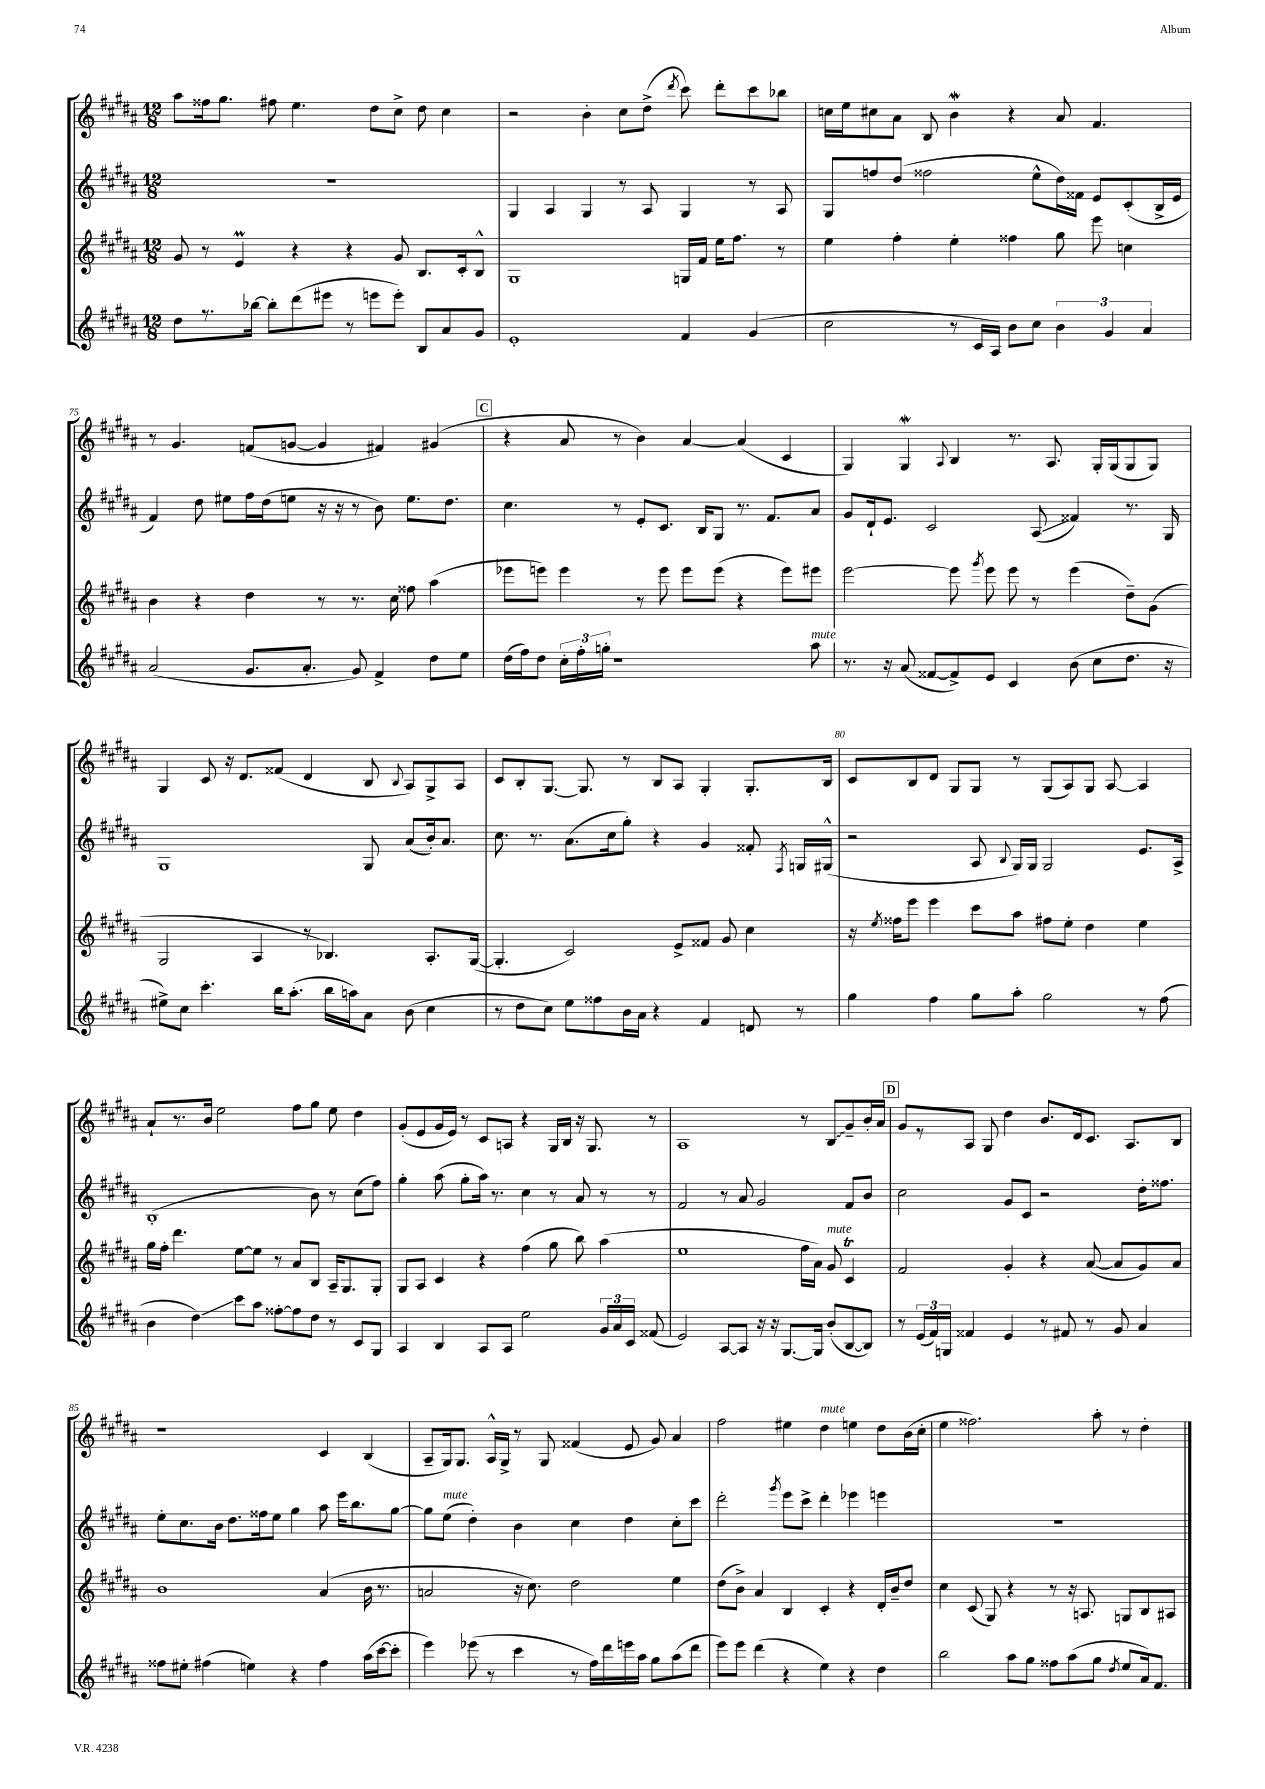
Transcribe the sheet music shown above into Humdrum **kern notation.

**kern	**kern	**kern	**kern
*staff4	*staff3	*staff2	*staff1
*clefG2	*clefG2	*clefG2	*clefG2
*k[f#c#g#d#a#]	*k[f#c#g#d#a#]	*k[f#c#g#d#a#]	*k[f#c#g#d#a#]
*M12/8	*M12/8	*M12/8	*M12/8
8dd#	8g#	1.r	8aa#
8.r	8r	.	16ff##
.	.	.	8.gg#
.	4e	.	.
[16bb-	.	.	.
8bb-']	.	.	8ff#
(8ddd#	4r	.	4.ee
8eee#	.	.	.
8r	4r	.	.
8eee	.	.	8dd#
8eee')	8g#	.	8cc#^
8B	8.B	.	8dd#
8a#	.	.	4cc#
.	16c#'	.	.
8g#	8B^^	.	.
=	=	=	=
1e'	1G#	4G#	2r
.	.	4A#	.
.	.	4G#	4b'
.	.	8r	8cc#
.	.	8A#	(8dd#^
.	.	.	8qddd#
4f#	16G	4G#	8ccc#)
.	16f#	.	.
.	16ee	.	8ddd#'
.	8.ff#	.	.
(4g#	.	8r	8ccc#
.	8r	8A#	8bb-
=	=	=	=
2cc#	4ee	8G#	16cc
.	.	.	16ee
.	.	8ff	8cc#
.	4ff#'	(8dd#	8a#
.	.	2ff##	8B
8r	4ee'	.	4b
16c#	.	.	.
16A#)	.	.	.
8b	4ff##	.	4r
8cc#	.	8ee^^	.
6b	8gg#	16dd#)	8a#
.	.	16f##	.
.	8eee	8e	4.f#
6g#	.	.	.
.	4cc	(8c#'	.
6a#	.	.	.
.	.	16B^	.
.	.	16e	.
=	=	=	=
(2a#	4b	4f#)	8r
.	.	.	4.g#
.	4r	8dd#	.
.	.	8ee#	.
8.g#	4dd#	16ff#	(8f
.	.	(16dd#	.
.	.	8ee	[8g
8.a#'	.	.	.
.	8r	16r	4g]
.	.	16r	.
8g#)	8.r	8r	.
4f#^	.	8b)	4f#)
.	16cc#	.	.
.	8ff##	8.ee	.
8dd#	(4aa#	.	(4g#
.	.	8.dd#	.
8ee	.	.	.
=	=	=	=
(16dd#	8eee-	4.cc#	4r
16ff#)	.	.	.
8dd#	8eee)	.	.
24cc#'	4eee	.	8a#
24ff#'	.	.	.
24gg'	.	.	.
1r	.	8r	8r
.	8r	8e'	4b)
.	8eee	8.c#	.
.	8eee	.	[4a#
.	.	16B	.
.	(8eee	8G#	.
.	4r	8.r	(4a#]
.	.	8.f#	.
.	8eee)	.	4c#
8aa#	8eee#	8a#	.
=	=	=	=
8.r	[2eee	8g#	4G#)
.	.	16d#`	.
16r	.	8.e	.
(8a#	.	.	4G#
[8f##	.	2c#	.
.	.	.	8qqA#
8f##^])	8eee]	.	4B
.	8qggg#	.	.
8e	8eee	.	.
4c#	8eee	.	8.r
.	8r	(8A#	.
.	.	.	8.A#
(8b	(4eee	4f##)	.
8cc#	.	.	16G#'
.	.	.	(16G#
8.dd#	8dd#~)	8.r	8G#
.	(8g#	.	8G#)
16r	.	16G#	.
=	=	=	=
8ee#^)	2G#	1G#	4G#
8cc#	.	.	.
4.ccc#'	.	.	8c#
.	.	.	16r
.	.	.	8.d#
.	4A#	.	.
16bb	.	.	(8f##
(8.aa#'	.	.	.
.	8r	.	4d#
16bb	4.B-)	.	.
16aa)	.	.	.
8a#	.	8G#	8B
.	.	.	8qqB
(8b	.	(8a#	8A#)
4cc#	8.A#'	16b')	8G#^
.	.	8.a#	.
.	.	.	8A#
.	([16G#	.	.
=	=	=	=
8r	4.G#']	8.cc#	8c#
8dd#	.	.	8B'
.	.	8.r	.
8cc#)	.	.	[8.G#
8ee	2c#)	(8.a#	.
.	.	.	8.G#]
8ff##	.	.	.
.	.	16cc#	.
16b	.	8gg#')	8r
16a#	.	.	.
4r	.	4r	8B
.	8e^	.	8A#
4f#	8f##	4g#	4G#'
.	8g#	.	.
8d	4cc#	8f##'	8.G#'
.	.	8qF#	.
8r	.	16G	.
.	.	(16G#^^	16B
=	=	=	=
4gg#	16r	2r	8c#
.	8qee	.	.
.	16ff##	.	.
.	8eee	.	8B
4ff#	4eee	.	8d#
.	.	.	8G#
8gg#	8ccc#	8A#	8G#
.	.	8qqB	.
8aa#'	8aa#	16G#)	8r
.	.	16G#	.
2gg#	8ff#	2G#	(8G#
.	8ee'	.	8A#)
.	4dd#	.	8G#
.	.	.	[8A#
8r	4ee	8.e	4A#]
(8ff#	.	.	.
.	.	16A#^	.
=	=	=	=
4b	16gg#	(1B'	8a#`
.	16ff#'	.	.
.	4.ddd#	.	8.r
4dd#)	.	.	.
.	.	.	16b
.	.	.	2ee
8ccc#	[8ee	.	.
8aa#	8ee]	.	.
[8ff##'	8r	.	.
8ff##]	8a#	.	8ff#
8dd#	8B	8b)	8gg#
8r	16A#~	8r	8ee
.	8.G#	.	.
8c#	.	(8cc#	4dd#
8G#	8G#'	8ff#)	.
=	=	=	=
4A#	8G#	4gg#'	(8g#'
.	8A#	.	8e
4B	4c#	(8aa#	16g#
.	.	.	16e)
.	.	8gg#'	8r
8A#	4r	16aa#)	8c#
.	.	8.r	.
8A#	.	.	8A
2ee	(4ff#	4cc#	4r
.	8gg#	8r	16G#
.	.	.	16B
.	8bb)	8a#	16r
.	.	.	8.G#
24g#	(4aa#	8r	.
24a#	.	.	.
24c#	.	.	.
(8f##	.	8r	8r
=	=	=	=
2e)	1ee	2f#	1A#
[8A#	.	8r	.
8A#]	.	8a#	.
16r	.	2g#	.
16r	.	.	.
[8.G#	.	.	.
.	16ff#	.	8r
16G#]	16a#)	.	.
(8b'	8g#	.	8B
[8B	4c#	8f#	8g#~
8B])	.	8b	16b'
.	.	.	16a#
=	=	=	=
8r	2f#	2cc#	8g#
(24e	.	.	8r
24f#)	.	.	.
24G	.	.	.
4f##	.	.	8A#
.	.	.	8G#
4e	4g#'	8g#	4dd#
.	.	8c#	.
8r	4r	2r	8.b
8f#	.	.	.
.	.	.	16d#
8r	([8a#	.	8.c#
8g#	8a#]	.	.
.	.	.	8.A#
4a#	8g#)	16dd#'	.
.	.	8.ff##	.
.	8a#	.	8B
=	=	=	=
8ff##	1b	8ee'	1r
8ee#'	.	8.cc#	.
(4ff#	.	.	.
.	.	16b	.
.	.	8.dd#	.
4ee)	.	.	.
.	.	16ff##	.
.	.	8ee	.
4r	.	4gg#	.
4ff#	(4a#	8aa#	4c#
.	.	16eee	.
.	.	8.bb	.
(16aa#	16b	.	(4B
[16ccc#	8.r	.	.
8ccc#']	.	[8gg#	.
=	=	=	=
4eee)	2a	8gg#]	8A#~
.	.	(8ee	16G#)
.	.	.	8.G#
(8eee-	.	4dd#')	.
8r	.	.	16A#^^
.	.	.	16G#^
4ccc#	16r	4b	8r
.	8.cc#)	.	.
.	.	.	8G#
8r	2dd#	4cc#	(4f##
16ff#)	.	.	.
16ddd#	.	.	.
16eee	.	4dd#	8e
16aa#	.	.	.
8gg#	.	.	8g#)
(8aa#	4ee	8cc#'	4a#
8ddd#	.	8ccc#	.
=	=	=	=
8eee)	(8dd#	2ddd#'	2ff#
8eee	8b^)	.	.
(4ddd#	4a#	.	.
.	.	8qggg#	.
4r	4B	8eee	4ee#
.	.	8ccc#^	.
4ee)	4c#'	4ddd#'	4dd#
4r	4r	4eee-	4ee
4dd#	16d#'	4eee	8dd#
.	16b~	.	.
.	8dd#	.	(16b
.	.	.	16cc#'
=	=	=	=
2bb	4cc#	1.r	4ee
.	(8c#	.	2.ff##)
.	8G#)	.	.
8aa#	4r	.	.
8gg#	.	.	.
8ff##	8r	.	.
(8aa#	16r	.	.
.	8.A	.	.
8gg#	.	.	8aa#'
8qdd#	.	.	.
8ee	8G	.	8r
16a#)	8B	.	4dd#'
8.f#	.	.	.
.	8A#	.	.
==	==	==	==
*-	*-	*-	*-
